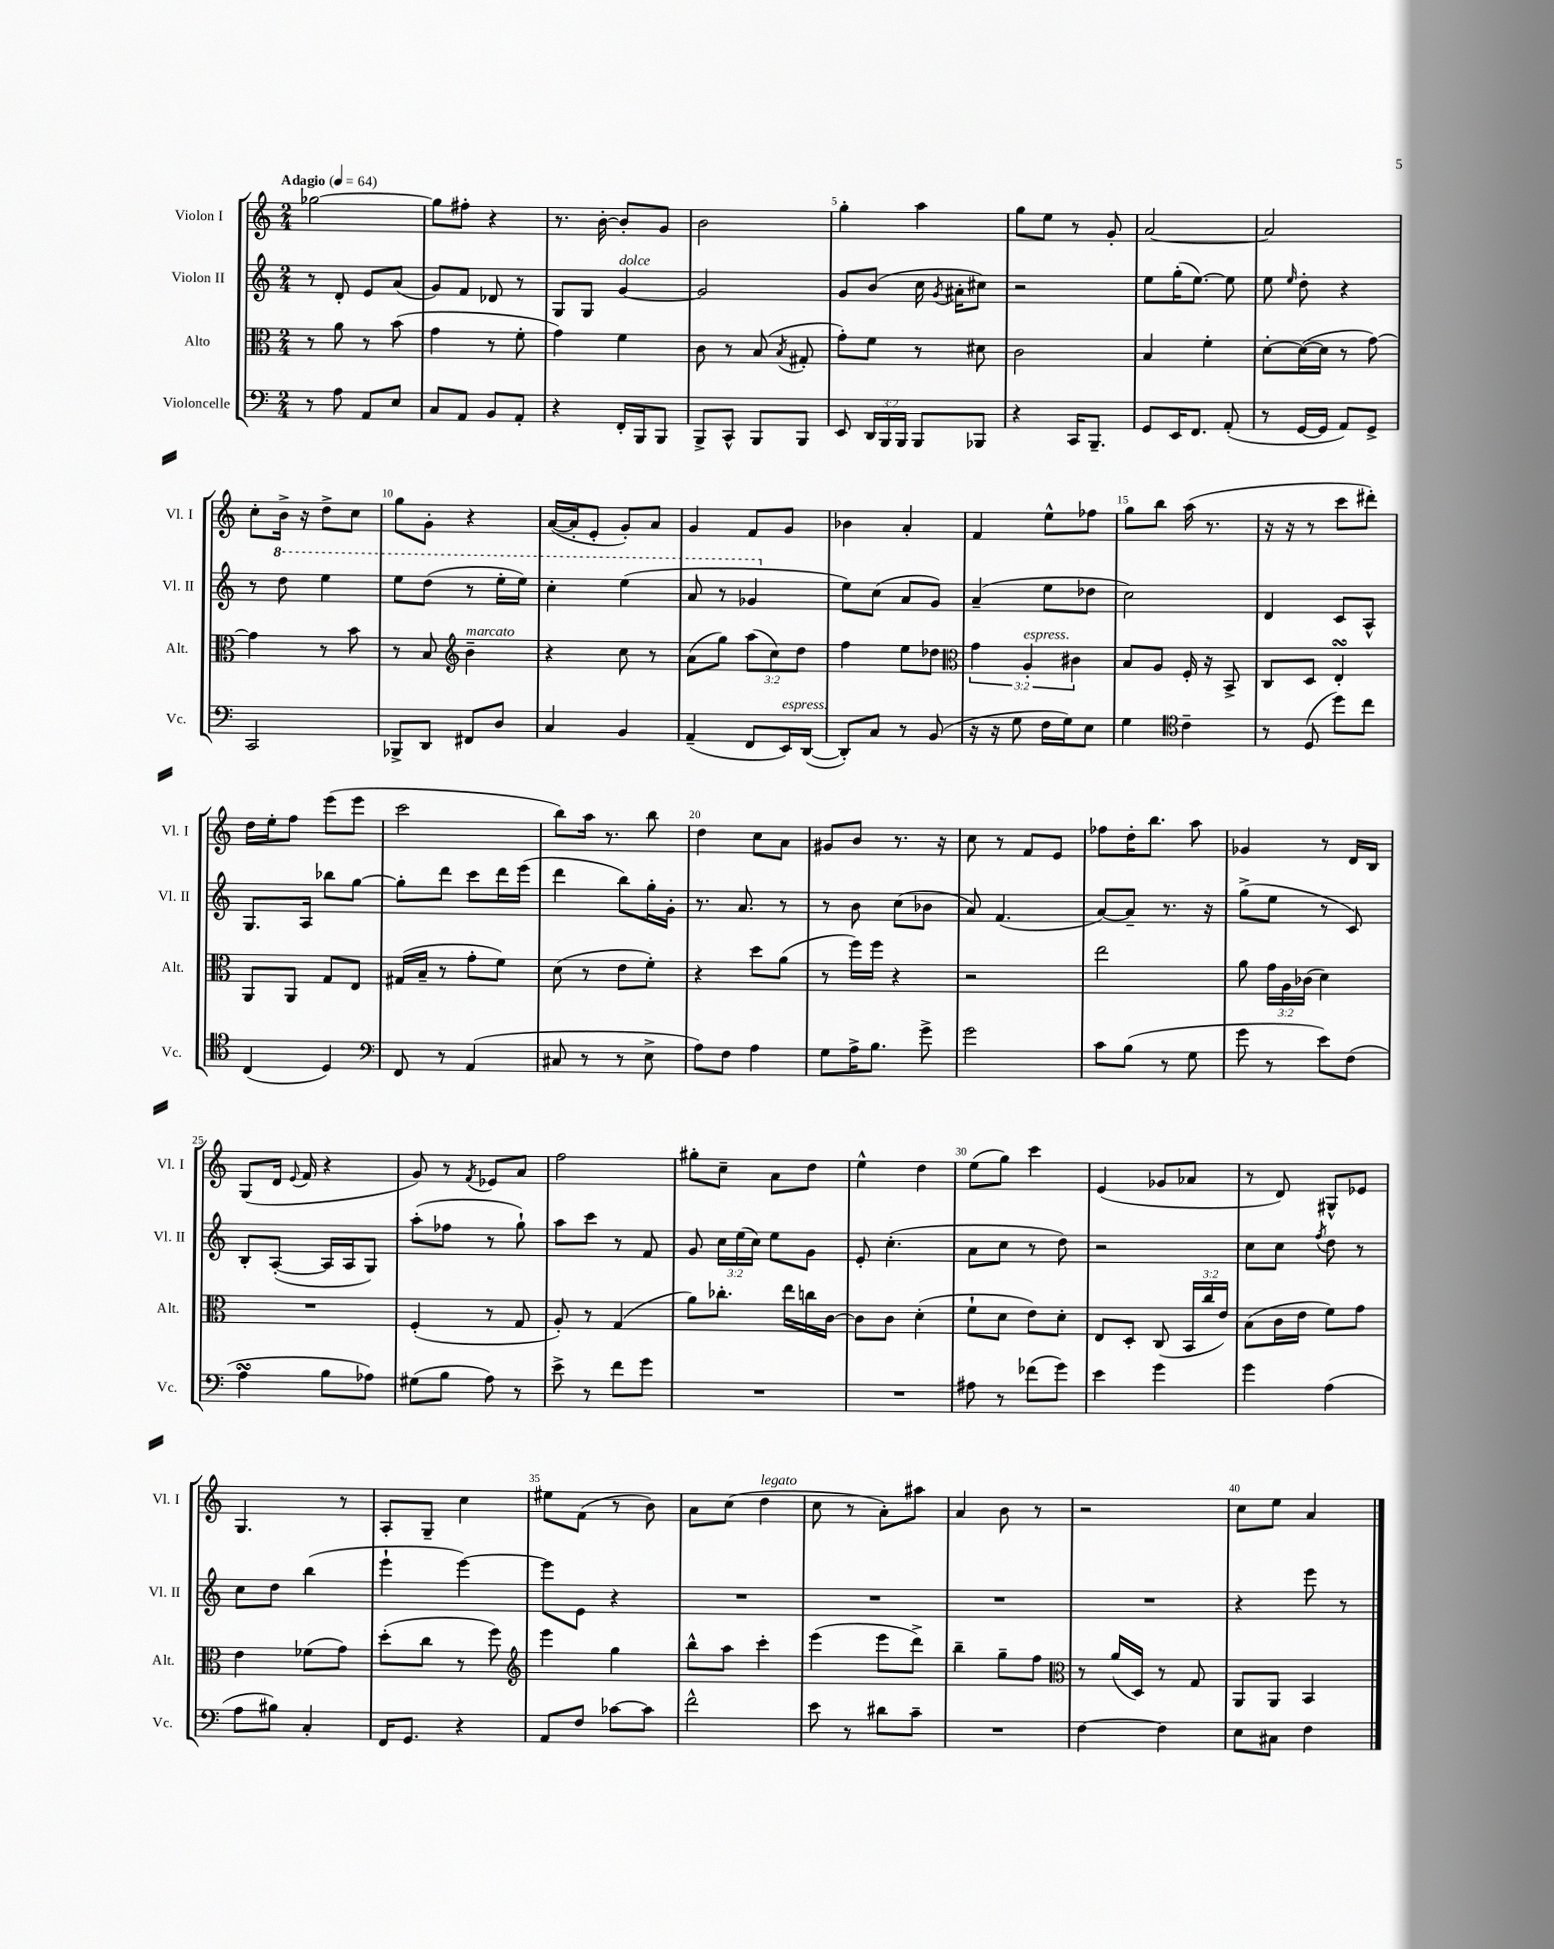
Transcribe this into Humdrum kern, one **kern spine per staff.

**kern	**kern	**kern	**kern
*staff4	*staff3	*staff2	*staff1
*clefF4	*clefC3	*clefG2	*clefG2
*k[]	*k[]	*k[]	*k[]
*M2/4	*M2/4	*M2/4	*M2/4
*MM64	*MM64	*MM64	*MM64
8r	8r	8r	[2gg-
8A	8a	8d'	.
8AA	8r	8e	.
8E	(8b	(8a	.
=	=	=	=
8C	4g	8g)	8gg-]
8AA	.	8f	8ff#'
8BB	8r	8d-	4r
8AA'	8f'	8r	.
=	=	=	=
4r	4g)	8G	8.r
.	.	8G	.
.	.	.	[16b'
16FF'	4f	[4g	8b']
16BBB	.	.	.
8BBB	.	.	8g
=	=	=	=
8BBB^	8c	2g]	2b
8CC^^	8r	.	.
8BBB	(8B	.	.
.	8qB	.	.
8BBB	8G#'	.	.
=	=	=	=
8EE	8g')	8g	4gg'
24DD	8f	(8b	.
24BBB	.	.	.
24BBB	.	.	.
8BBB	8r	16cc	4aa
.	.	8qg	.
.	.	16a#'	.
8BBB-	8d#	8cc#)	.
=	=	=	=
4r	2c	2r	8gg
.	.	.	8ee
16CC	.	.	8r
8.BBB~	.	.	.
.	.	.	8g'
=	=	=	=
8GG	4B	8ee	[2a
16EE	.	(16gg'	.
8.FF	.	[8.ee)	.
.	4f'	.	.
(8AA'	.	8ee]	.
=	=	=	=
8r	[8d'	8ee	2a]
.	.	16qqee	.
[16GG	(16d_	8dd'	.
16GG]	16d]	.	.
8AA)	8r	4r	.
8GG^	[8g)	.	.
=	=	=	=
2CC	4g]	8r	8cc'
.	.	8ddd	16b^
.	.	.	16r
.	8r	4eee	8dd^
.	8b	.	8cc
=	=	=	=
8BBB-^	8r	8eee	8gg
8DD	8B	(8ddd	8g'
*	*clefG2	*	*
8FF#	4b~	8r	4r
8D	.	16eee'	.
.	.	16eee)	.
=	=	=	=
4C	4r	4ccc'	([16a
.	.	.	16a']
.	.	.	8e'
4BB	8cc	(4eee	8g')
.	8r	.	8a
=	=	=	=
(4AA~	(8a	8aa	4g
.	8gg)	8r	.
8FF	(12aa	4gg-	8f
.	12cc)	.	.
16EE)	.	.	8g
.	12dd	.	.
([16DD	.	.	.
=	=	=	=
8DD'])	4ff	8ee)	4b-
8C	.	(8cc	.
8r	8ee	8a	4a'
(8BB	8dd-	8g)	.
=	=	=	=
*	*clefC3	*	*
16r	6g	(4a~	4f
16r	.	.	.
8G	.	.	.
.	6A'	.	.
16F	.	8ee	8ee^^
16G)	.	.	.
.	6c#	.	.
8E	.	8dd-	8ff-
=	=	=	=
4G	8B	2cc)	8gg
.	8A	.	8bb
*clefC4	*	*	*
4c~	16F'	.	(16aa
.	16r	.	8.r
.	8BB^	.	.
=	=	=	=
8r	8C	4d	16r
.	.	.	16r
(8D	8D	.	8r
8dd)	4E'	8c	8ccc
8cc	.	8A^^	8ddd#')
=	=	=	=
(4C	8AA	8.G	16dd
.	.	.	16ee'
.	8AA	.	8ff
.	.	16A	.
4D)	8G	8bb-	(8eee
.	8E	[8gg	8eee
=	=	=	=
*clefF4	*	*	*
8FF	(16G#	8gg']	2ccc
.	16B~	.	.
8r	8r	8ddd	.
(4AA	8g'	8ccc	.
.	8f)	16ddd	.
.	.	(16eee	.
=	=	=	=
8C#	(8d	4ddd	8bb)
8r	8r	.	16aa
.	.	.	8.r
8r	8e	8bb)	.
8E^	8f')	16gg'	8bb
.	.	16g'	.
=	=	=	=
8A)	4r	8.r	4dd
8F	.	.	.
.	.	8.a	.
4A	8dd	.	8cc
.	(8a	8r	8a
=	=	=	=
8G	8r	8r	8g#
16A^	16ff)	8b	8b
8.B	16ff	.	.
.	4r	(8cc	8.r
8g^	.	8b-	.
.	.	.	16r
=	=	=	=
2g	2r	8a)	8cc
.	.	(4.f	8r
.	.	.	8f
.	.	.	8e
=	=	=	=
8c	2ee	[8a)	8ff-
(8B	.	8a~]	16dd'
.	.	.	8.bb
8r	.	8.r	.
8G	.	.	8aa
.	.	16r	.
=	=	=	=
8g	8a	(8gg^	4g-
8r	24g	8ee	.
.	24A	.	.
.	(24c-	.	.
8e)	4d)	8r	8r
(8F	.	8c)	16d
.	.	.	16B
=	=	=	=
4A	2r	8B'	(8G
.	.	([8A'	16d
.	.	.	8qqe
.	.	.	16f
8B	.	16A]	4r
.	.	16A	.
8A-)	.	8G)	.
=	=	=	=
(8G#	(4F'	(8aa'	8g)
8B	.	8ff-	8r
.	.	.	8qf
8A)	8r	8r	8e-
8r	8G	8gg`)	8a
=	=	=	=
8e^	8A')	8aa	2ff
8r	8r	8ccc	.
8f	(4G	8r	.
8g	.	8f	.
=	=	=	=
2r	8a)	8g	8gg#'
.	8.cc-'	24cc	8cc~
.	.	(24ee	.
.	.	24cc)	.
.	.	8ee	8a
.	16ee	.	.
.	16cc	8g	8dd
.	[16c	.	.
=	=	=	=
2r	8c]	8e'	4ee^^
.	8c	(4.cc'	.
.	(4d'	.	4dd
=	=	=	=
8A#	8f`	8a	(8ee
8r	8d	8cc	8gg)
(8f-	8e)	8r	4ccc
8g)	8d'	8dd)	.
=	=	=	=
4e	8E	2r	(4e
.	8D'	.	.
4g	(8C	.	8g-
.	24BB	.	8a-
.	24cc	.	.
.	24e)	.	.
=	=	=	=
4g	(8B	8cc	8r
.	16c	8cc	8d)
.	16e	.	.
.	.	8qff	.
(4A	8f)	8dd	8G#^^
.	8g	8r	8e-
=	=	=	=
8A	4e	8cc	4.G
8B#)	.	8dd	.
4C'	(8f-	(4bb	.
.	8g)	.	8r
=	=	=	=
16FF	(8dd'	4eee`	8A'
8.GG	.	.	.
.	8cc	.	8G~
4r	8r	[4eee)	4cc
.	8ff)	.	.
=	=	=	=
*	*clefG2	*	*
8AA	4eee	8eee]	8ee#
8F	.	8e	(8f
[8c-	4gg	4r	8r
8c-]	.	.	8b)
=	=	=	=
2f^^	8bb^^	2r	8a
.	8aa	.	(8cc
.	4ccc'	.	4dd
=	=	=	=
8e	(4eee	2r	8cc
8r	.	.	8r
8d#	8eee	.	8a')
8c~	8ddd^)	.	8aa#
=	=	=	=
2r	4bb~	2r	4a
.	8gg~	.	8b
.	8ff	.	8r
=	=	=	=
*	*clefC3	*	*
[4F	8r	2r	2r
.	(16a	.	.
.	16D)	.	.
4F]	8r	.	.
.	8G	.	.
=	=	=	=
8E	8AA	4r	8cc
8C#	8AA	.	8ee
4F	4BB	8eee	4a
.	.	8r	.
==	==	==	==
*-	*-	*-	*-
